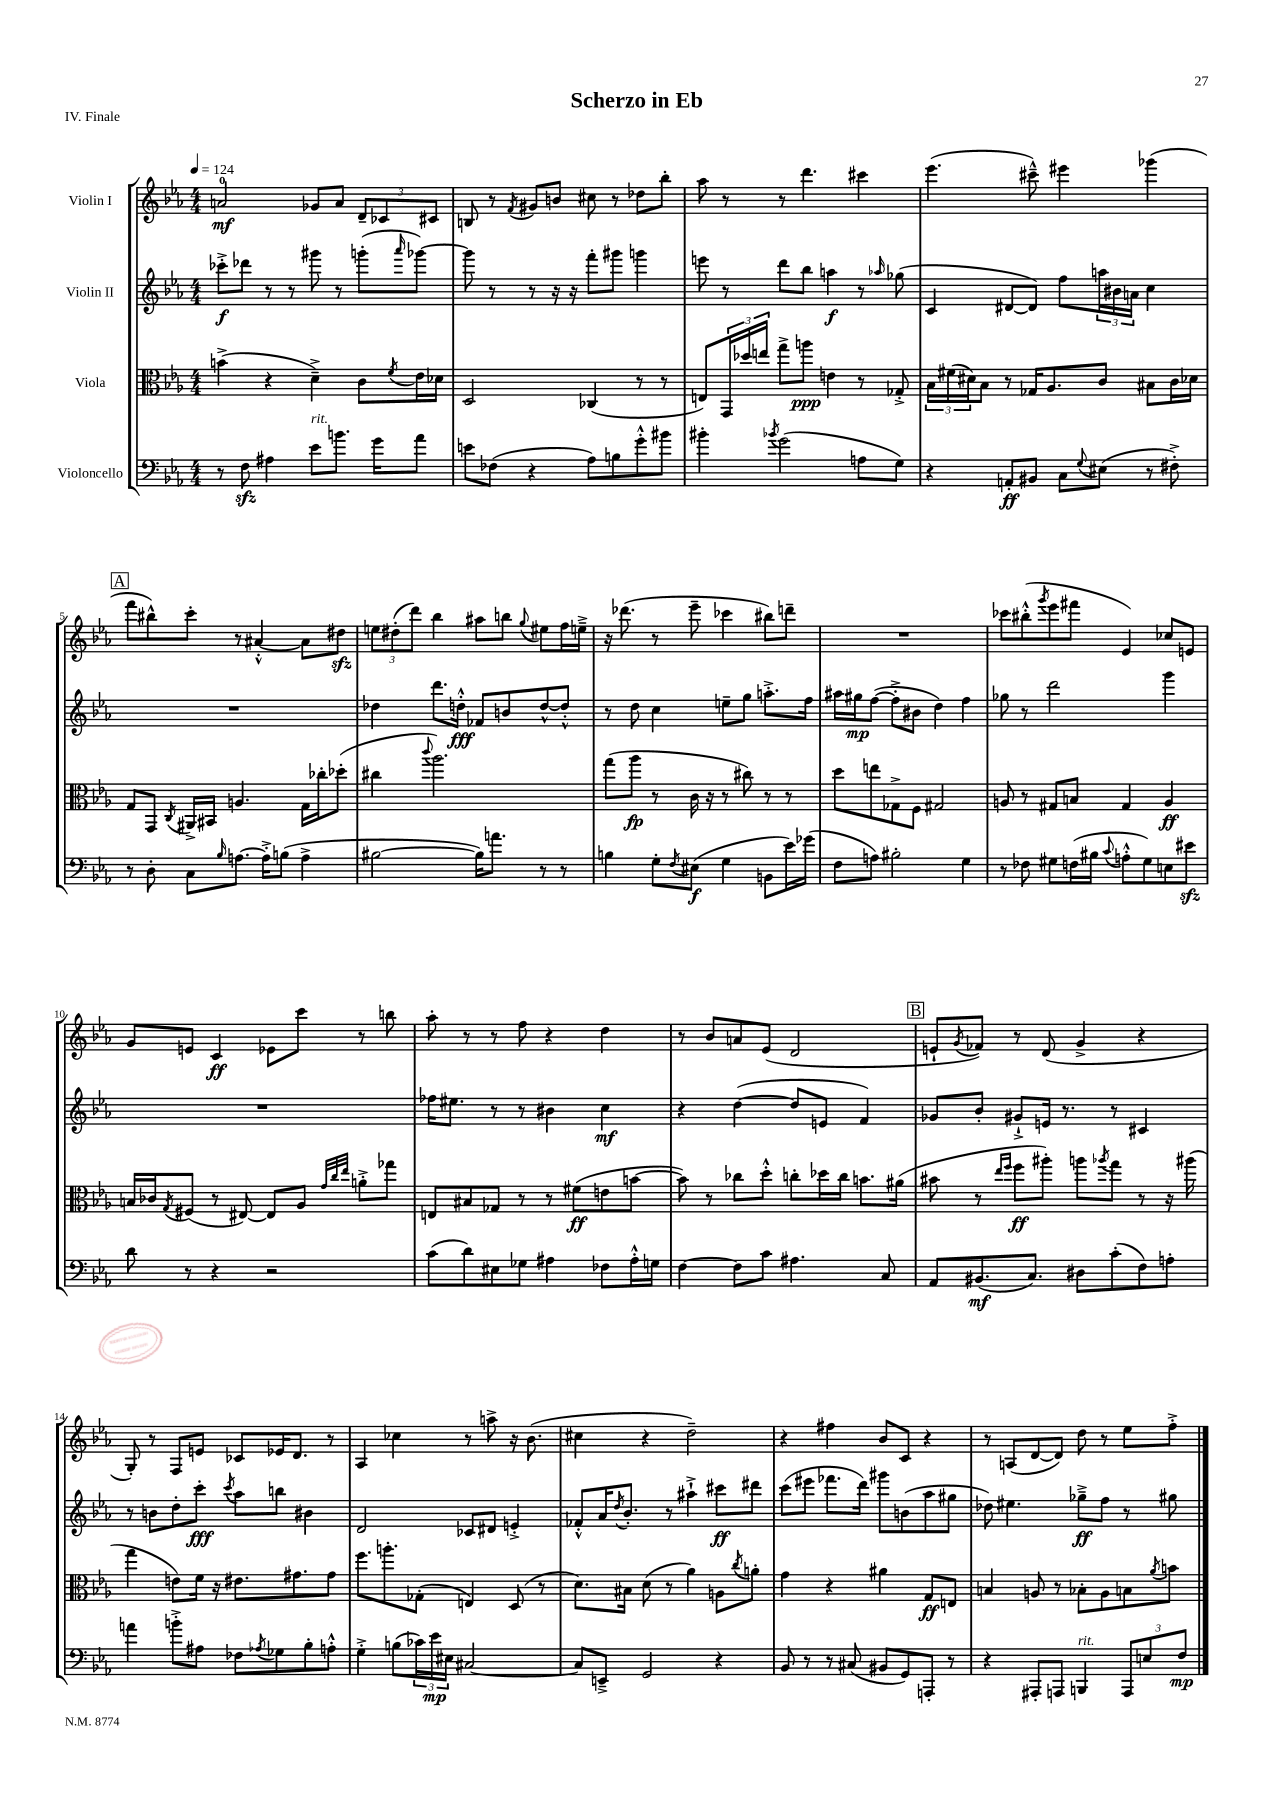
\header { title = "Scherzo in Eb" piece = "IV. Finale" }
<<
\new StaffGroup <<
\new Staff = "s0" \with { instrumentName = "Violin I" } {
    \clef treble \key ees \major \numericTimeSignature \time 4/4 \tempo 4 = 124
    a'2-0\mf ges'8 a'8 \tuplet 3/2 { d'8-- ces'8 cis'8 } |
    b8 r8 \acciaccatura { f'8 } gis'8 b'8 cis''8 r8 des''8 bes''8-. |
    aes''8 r8 r8 d'''4. cis'''4 |
    ees'''4.( cis'''8---^) eis'''4 ges'''4( |
    \mark \markup { \box "A" } f'''8 bis''8-^) c'''8-. r8 ais'4~-.-^ ais'8 dis''8\sfz |
    \tuplet 3/2 { e''8 dis''8-.( d'''8) } bes''4 ais''8 b''8 \appoggiatura { g''8 } eis''8 f''16 e''16---> |
    r16 des'''8.( r8 ees'''8-- ces'''4 bis''8) d'''8-- |
    R1 |
    ces'''8 bis''8-.-^( \acciaccatura { g'''8 } ees'''8 fis'''8 ees'4) ces''8 e'8 |
    g'8 e'8 c'4\ff ees'8 c'''8 r8 b''8 |
    aes''8-. r8 r8 f''8 r4 d''4 |
    r8 bes'8 a'8 ees'8( d'2 |
    \mark \markup { \box "B" } e'8-! \acciaccatura { g'8 } fes'8) r8 d'8( g'4-> r4 |
    g8-.) r8 f8 e'8 ces'8 ees'16 d'8. r8 |
    aes4 ces''4 r8 a''8-> r16 bes'8.( |
    cis''4 r4 d''2--) |
    r4 fis''4 bes'8 c'8 r4 |
    r8 a8( d'8~ d'8) d''8 r8 ees''8 f''8-.-> \bar "|." |
}
\new Staff = "s1" \with { instrumentName = "Violin II" } {
    \clef treble \key ees \major \numericTimeSignature \time 4/4
    ces'''8-.->\f des'''8 r8 r8 gis'''8 r8 g'''8-.( \grace { aes'''16 } ges'''8~) |
    ges'''8 r8 r8 r16 r16 f'''8-. gis'''8 g'''4 |
    e'''8 r8 d'''8 bes''8 a''4\f r8 \grace { aes''16 } ges''8( |
    c'4 dis'8~ dis'8) f''8 \tuplet 3/2 { a''16 bis'16 a'16 } c''4 |
    \mark \markup { \box "A" } R1 |
    des''4 d'''8. d''16-.-^\fff fes'8 b'8 d''8~-^ d''8-.-^ |
    r8 d''8 c''4 e''8-- g''8 a''8.-.-> f''16 |
    ais''16 gis''16\mp f''8~( f''8-.-> bis'8 d''4) f''4 |
    ges''8 r8 d'''2 g'''4 |
    R1 |
    fes''16 eis''8. r8 r8 bis'4 c''4\mf |
    r4 d''4~( d''8 e'8 f'4) |
    \mark \markup { \box "B" } ges'8 bes'8-. gis'8-!-> e'16 r8. r8 cis'4 |
    r8 b'8 d''8-. c'''8-.\fff \acciaccatura { c'''8 } aes''8 b''8 bis'4 |
    d'2 ces'8 dis'8 e'4-.-> |
    fes'8-.-^ aes'16 \acciaccatura { d''8 } bes'8.-. r8 ais''4-!-> cis'''8\ff dis'''8 |
    c'''8( eis'''8 fes'''8. d'''16) gis'''8 b'8( aes''8 gis''8 |
    des''8) eis''4. ges''8--->\ff f''8 r8 gis''8 \bar "|." |
}
\new Staff = "s2" \with { instrumentName = "Viola" } {
    \clef alto \key ees \major \numericTimeSignature \time 4/4
    b'4->( r4 d'4--->) c'8 \acciaccatura { f'8 } ees'16 des'16 |
    d2 ces4( r8 r8 |
    e8) \tuplet 3/2 { g,16 des''16 e''16 } g''8-> a''8\ppp e'4 r8 ges8-.-> |
    \tuplet 3/2 { bes16 fis'16( dis'16) } bes8 r8 ges16 aes8. c'8 bis8 c'16 des'16 |
    \mark \markup { \box "A" } g8 g,8 \acciaccatura { c8 } ais,16-> bis,16 a4. g16 ces''16-. des''8-.( |
    cis''4 \appoggiatura { c'''8 } aes''2.) |
    g''8( aes''8\fp r8 c'16 r16 r8 cis''8) r8 r8 |
    d''8 e''8 ges8-> f8 gis2 |
    a8 r8 gis8 b8 gis4 a4\ff |
    b16 ces'16 \acciaccatura { g8 } fis8( r8 eis8~) eis8 aes8 \grace { g'32 c''32 ees''32 } a'8-.-> ges''8 |
    e8 bis8 ges8 r8 r8 fis'8\ff( e'8 b'8~ |
    b'8) r8 ces''8 d''8-.-^ c''8-. des''16 c''16 b'8. ais'16( |
    \mark \markup { \box "B" } bis'8 r8 \grace { ees''16 f''16 } f''8\ff ais''8-.) a''8 \acciaccatura { aes''8 } g''8 r8 r16 ais''16( |
    g''4 e'8) f'16 r16 eis'8. gis'8. gis'8 |
    f''8. a''8.-. ges8-.( e4) d8( r8 |
    d'8.) bis16 d'8( r8 aes'4) a8 \acciaccatura { c''8 } a'8-. |
    g'4 r4 ais'4 g8\ff e8 |
    b4 a8 r8 bes8-. a8 b8 \acciaccatura { aes'8 } b'8 \bar "|." |
}
\new Staff = "s3" \with { instrumentName = "Violoncello" } {
    \clef bass \key ees \major \numericTimeSignature \time 4/4
    r8 f8\sfz ais4 ees'8^\markup { \italic "rit." } b'8. g'16 aes'8 |
    e'8 fes8( r4 aes8) b8 g'8-.-^ bis'8 |
    bis'4-. \acciaccatura { bes'8 } g'2( a8 g8) |
    r4 a,8-.\ff bis,8 c8 \appoggiatura { g8 } eis8( r8 fis8-.->) |
    \mark \markup { \box "A" } r8 d8-. c8 \grace { bes16 } a8.~ a16-.-> b8( a4-> |
    bis2~ bis16) a'8. r8 r8 |
    b4 g8-. \acciaccatura { f8 } eis8\f( g4 b,8 ees'16) ges'16( |
    f8 a8) bis2-. g4 |
    r8 fes8 gis8 f16( bis16 \appoggiatura { c'8 } a8-.-^ gis8) e8 eis'8\sfz |
    d'8 r8 r4 r2 |
    c'8( d'8) eis8 ges8 ais4 fes8 ais16-.-^ g16 |
    f4~ f8 c'8 ais4. c8 |
    \mark \markup { \box "B" } aes,8 bis,8.\mf( c8.) dis8 c'8-.( f8) a8-. |
    a'4 b'8-.-> ais8 fes8 \acciaccatura { aes8 } ges8 bes8-. a8-.-^ |
    g4-.-> b8( \tuplet 3/2 { ces'16) ees'16\mp eis16 } cis2~ |
    cis8 e,8---> g,2 r4 |
    bes,8 r8 r8 cis8( bis,8 g,8) a,,8-. r8 |
    r4 ais,,8-. a,,8 b,,4^\markup { \italic "rit." } \tuplet 3/2 { a,,8 e8 f8\mp } \bar "|." |
}
>>
>>
